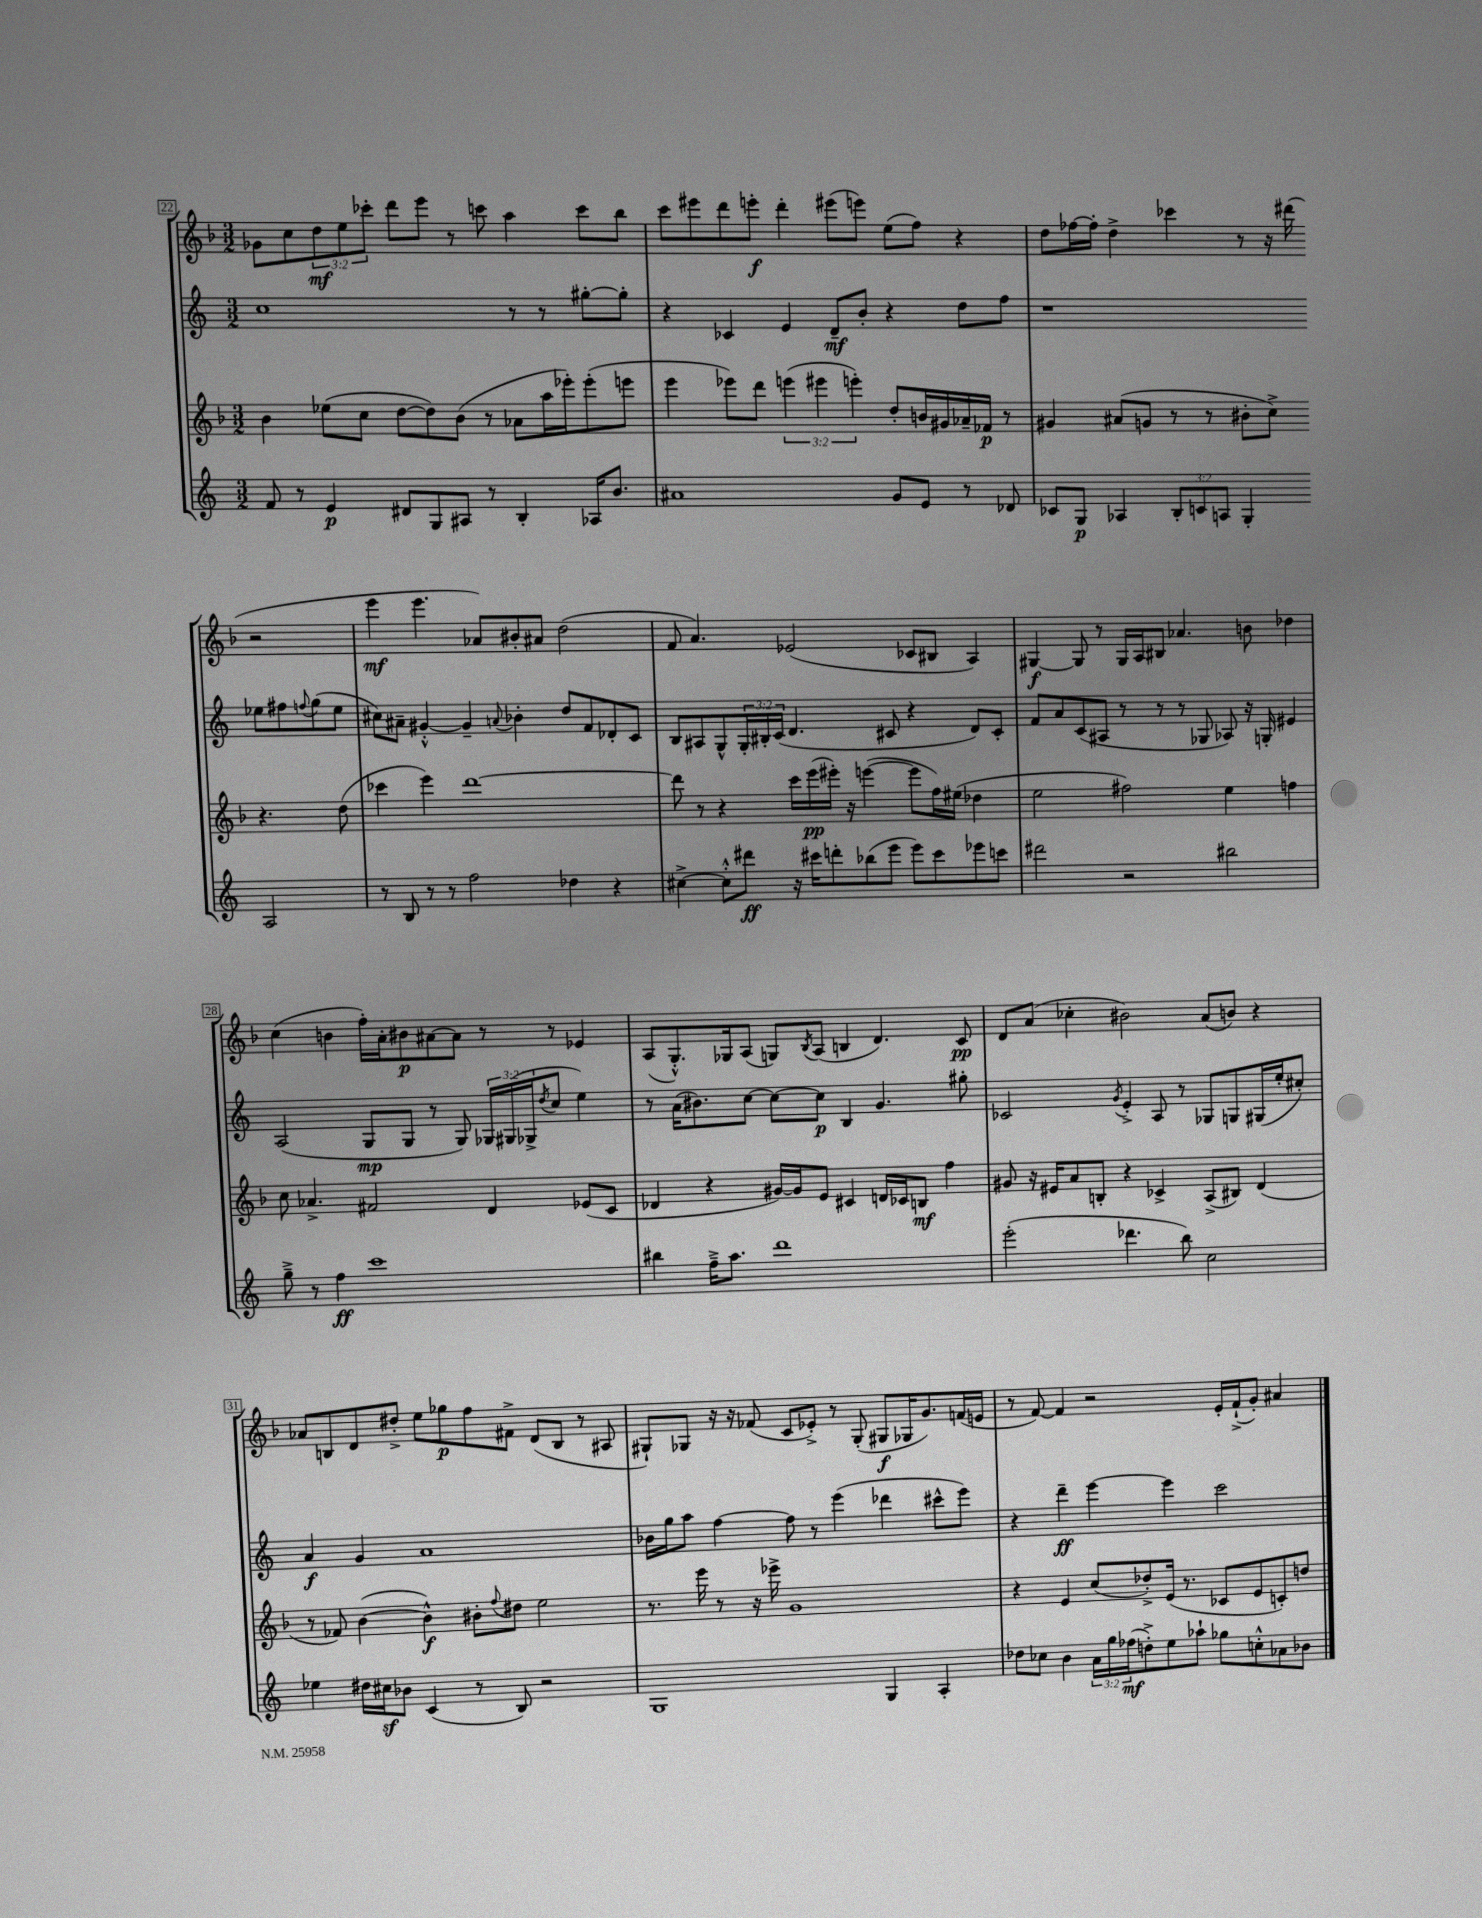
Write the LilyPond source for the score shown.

<<
\new StaffGroup <<
\new Staff = "s0" {
    \clef treble \key f \major \numericTimeSignature \time 3/2 \override Staff.TupletNumber.text = #tuplet-number::calc-fraction-text
    ges'8 c''8 \tuplet 3/2 { d''8\mf e''8 ces'''8-. } d'''8 e'''8 r8 c'''8 a''4 c'''8 bes''8 |
    c'''8 eis'''8 d'''8 e'''8-.\f d'''4-. eis'''8( e'''8) e''8( f''8) r4 |
    d''8 fes''16~ fes''16-. d''4-> ces'''4 r8 r16 dis'''16( r2 |
    e'''4\mf e'''4. aes'8) bis'8-. ais'8 d''2( |
    f'8 a'4.) ees'2( ces'8 bis8 a4) |
    gis4~\f gis8 r8 gis16 a16 bis8 aes'4. b'8 des''4 |
    c''4( b'4 f''16-.) a'16-. bis'8\p ais'8~ ais'8 r8 r8 ees'4 |
    a8( g8.-.-^) ges16 a8( g8) \acciaccatura { bes8 } a8( b4 d'4.) c'8\pp |
    d'8 a'8( ces''4-. bis'2) a'8( b'8) r4 |
    aes'8 b8 d'8 dis''8-.-> e''8 ges''8\p f''8 fis'8-> d'8( b8 r8 ais8 |
    gis8-!) ges8 r16 r16 fes'8( c'8 ees'8-.->) r8 ges8-.( gis8\f ges16 g'8.) f'16( e'16 |
    r8 f'8~) f'4 r2 e'16-. f'16-!->( g'8-.) ais'4 \bar "|." |
}
\new Staff = "s1" {
    \clef treble \key c \major \numericTimeSignature \time 3/2 \override Staff.TupletNumber.text = #tuplet-number::calc-fraction-text
    c''1 r8 r8 gis''8~-. gis''8-. |
    r4 ces'4 e'4 d'8--\mf b'8-. r4 d''8 f''8 |
    r1 ees''8 fis''8 \appoggiatura { f''8 } g''8( ees''8 |
    cis''8) ais'8-- gis'4~-.-^ gis'4-- \appoggiatura { a'8 } bes'4-. d''8 f'8 des'8-. c'8 |
    b8 ais8 g8-^ \tuplet 3/2 { g16-. bis16-. c'16( } d'4. cis'8 r4 d'8) cis'8-. |
    f'8 a'8 c'8( ais8 r8 r8 r8 ges8 aes8) r16 g16-. eis'4 |
    a2( g8\mp g8 r8 g8) \tuplet 3/2 { ges16 gis16( ges16-> } \acciaccatura { d''8 } c''8 e''4) |
    r8 a'16( bis'8.) c''8~ c''8~ c''8\p b4 g'4. gis''8-. |
    ces'2 \acciaccatura { g'8 } e'4-.-> a8 r8 ges8 g8 gis16( e''16-. cis''8-.) |
    a'4\f g'4 a'1 |
    bes'16 g''16 a''8 f''4~ f''8 r8 e'''4( des'''4 cis'''8-^ e'''8) |
    r4 d'''4--\ff e'''4~ e'''4 c'''2 \bar "|." |
}
\new Staff = "s2" {
    \clef treble \key f \major \numericTimeSignature \time 3/2 \override Staff.TupletNumber.text = #tuplet-number::calc-fraction-text
    bes'4 ees''8( c''8 d''8~ d''8) bes'8( r8 aes'8 a''16 ees'''16-.) ees'''8-.( e'''8 |
    e'''4 ees'''8) d'''8 \tuplet 3/2 { e'''4( eis'''4 e'''4-.) } d''8-. b'16 gis'16 aes'16-- fes'16\p r8 |
    gis'4 ais'8( g'8 r8 r8 bis'8-. c''8->) r4. d''8( |
    ces'''4 e'''4) d'''1~ |
    d'''8 r8 r4 c'''16 e'''16\pp( eis'''16-.) r16 e'''4~( e'''8 f''16) eis''16( des''4 |
    e''2 fis''2) e''4 f''4 |
    c''8 aes'4.-> fis'2 d'4 ees'8( c'8 |
    des'4 r4 gis'16~) gis'16 e'8 cis'4 d'16 ces'16 b8\mf f''4 |
    gis'8 r16 eis'16 a'8 b8-. r4 ces'4-> a8->( bis8) d'4( |
    r8 fes'8) bes'4~( bes'4-^\f) bis'8-. \appoggiatura { f''8 } dis''8 e''2 |
    r8. e'''16 r8 r16 ees'''16-> g'1 |
    r4 e'4 c''8( des''8-.->) e'16( r8. ces'8 e'8 c'8-.) d''8 \bar "|." |
}
\new Staff = "s3" {
    \clef treble \key c \major \numericTimeSignature \time 3/2 \override Staff.TupletNumber.text = #tuplet-number::calc-fraction-text
    f'8 r8 e'4\p dis'8 g8 ais8 r8 b4-. aes16 b'8. |
    ais'1 g'8 e'8 r8 des'8 |
    ces'8 g8\p aes4 \tuplet 3/2 { b8-. c'8 a8 } g4-. a2 |
    r8 b8 r8 r8 f''2 des''4 r4 |
    cis''4~-> cis''8-.-^ dis'''8\ff r16 cis'''16 d'''8-. bes''8( e'''8 e'''8) cis'''8 ees'''8 c'''8 |
    dis'''2 r2 bis''2 |
    g''8---> r8 f''4\ff c'''1 |
    bis''4 f''16---> a''8. d'''1 |
    e'''2-.( des'''4. b''8) c''2 |
    ees''4 dis''16 cis''16\sf bes'8 c'4( r8 b8) r2 |
    g1 g4 a4-. |
    des''8 ces''8 b'4 \tuplet 3/2 { a'16 g''16 fes''16\mf( } d''8-.->) e''8 aes''8-! ges''8 c''8-.-^ aes'8 bes'8 \bar "|." |
}
>>
>>
\layout { \context { \Score currentBarNumber = #22 \override BarNumber.stencil = #(make-stencil-boxer 0.1 0.3 ly:text-interface::print) } }
